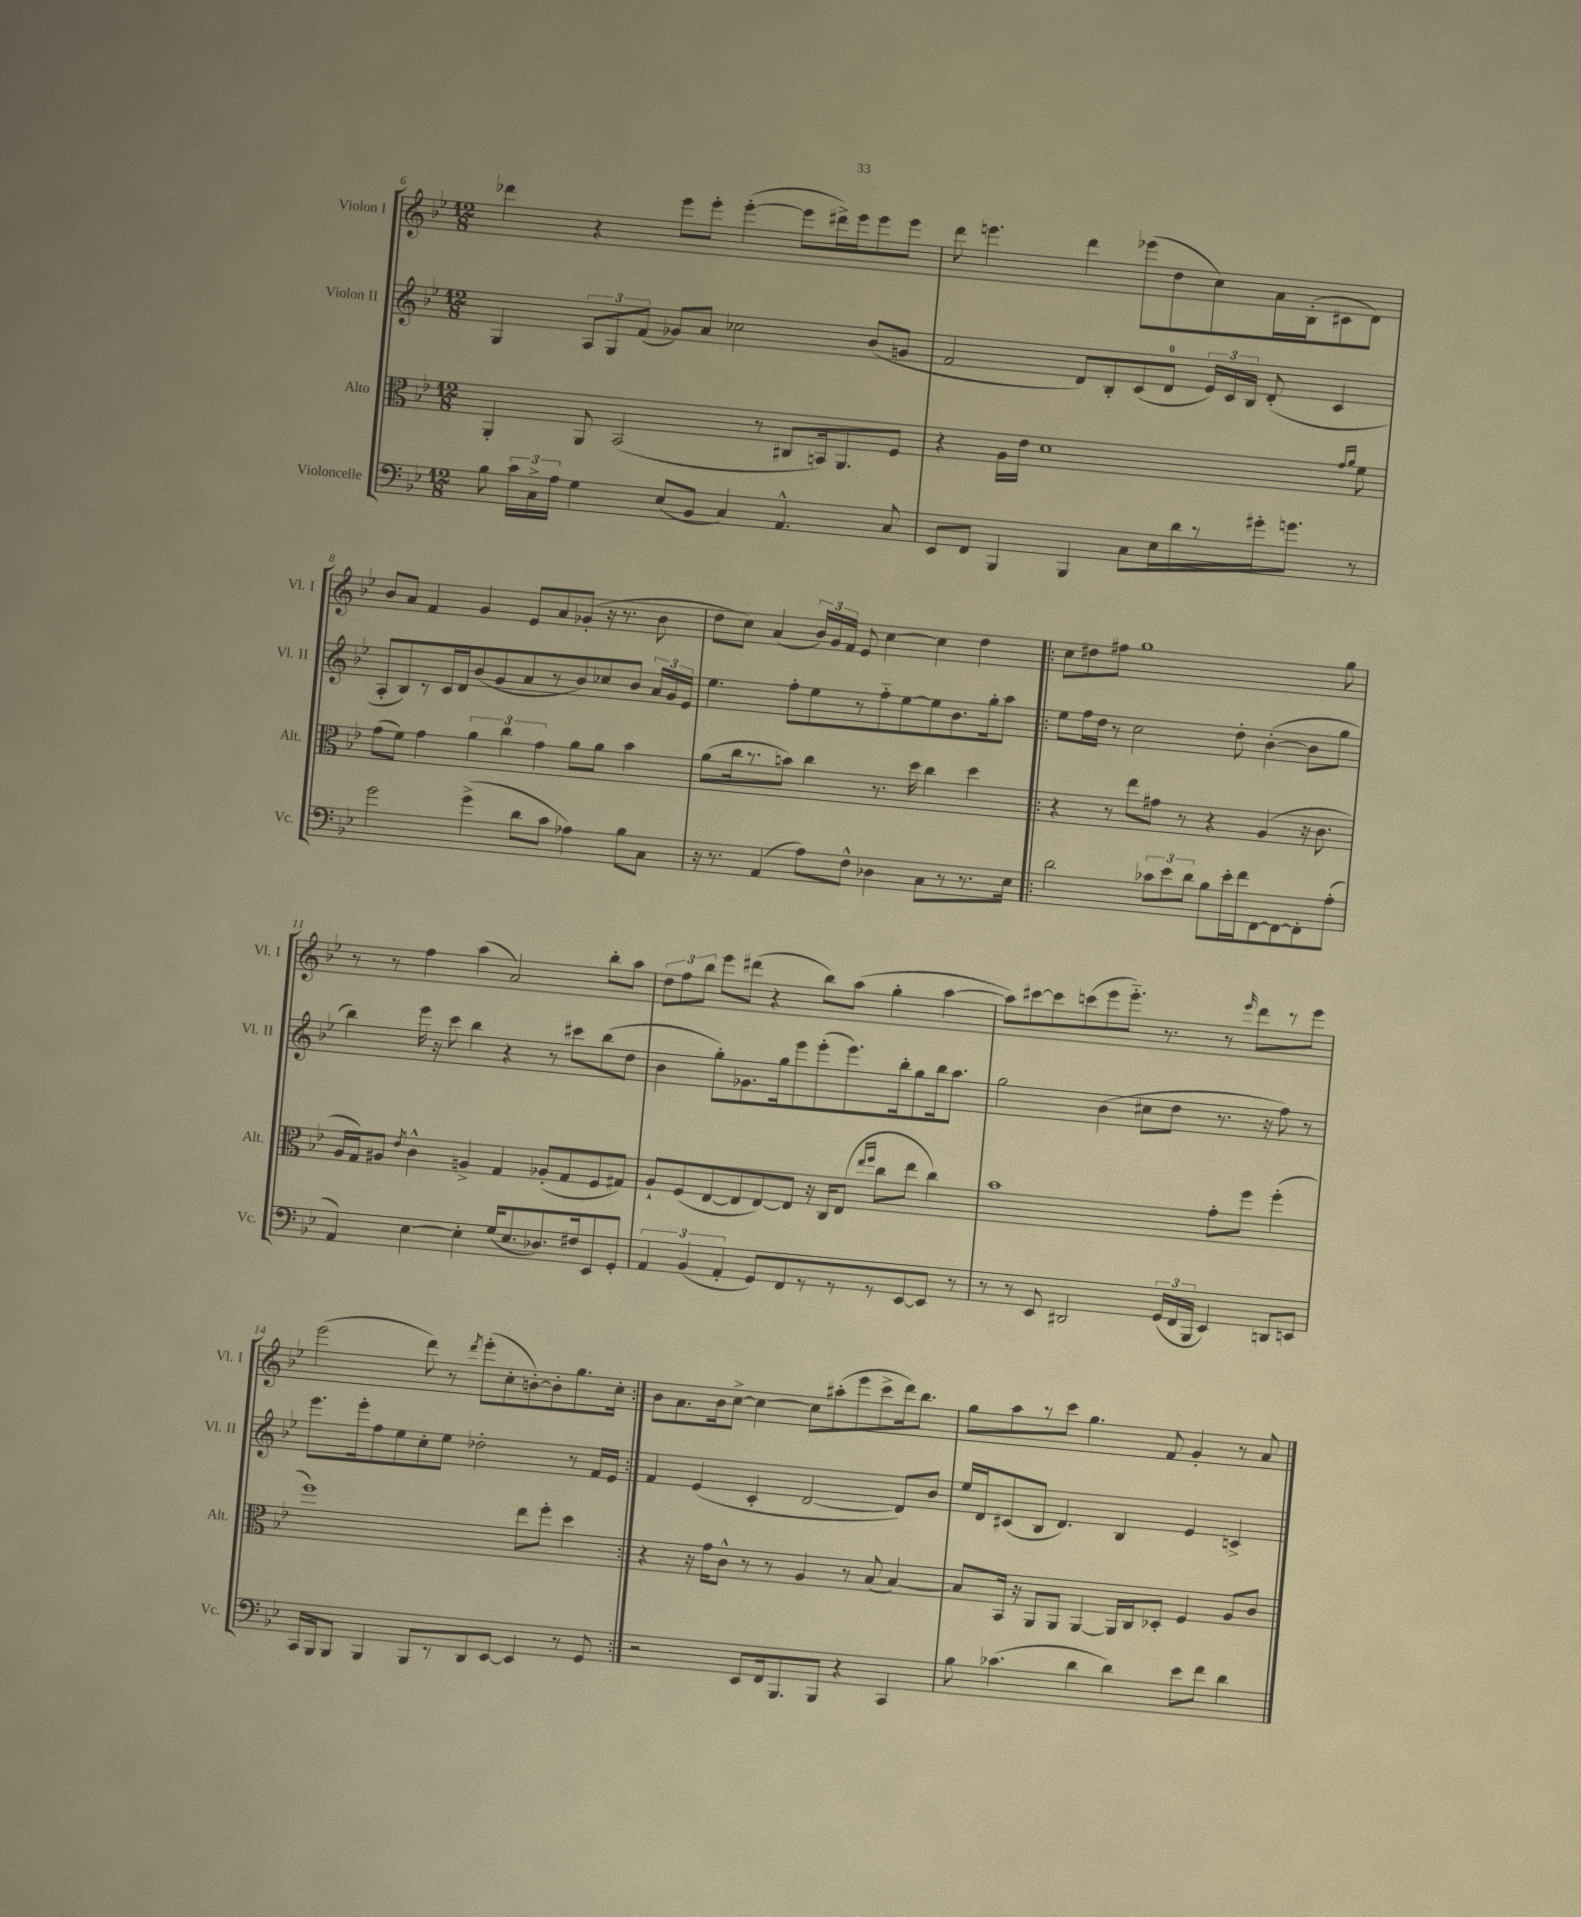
<<
\new StaffGroup <<
\new Staff = "s0" \with { instrumentName = "Violon I" shortInstrumentName = "Vl. I" } {
    \clef treble \key bes \major \numericTimeSignature \time 12/8
    \autoBeamOff des'''4 r4 ees'''8[ ees'''8]-. ees'''4~-.( ees'''8[ dis'''16->) ees'''16 ees'''8 ees'''8] |
    d'''8 e'''4. d'''4 ees'''8[( d''8 c''8) a'16 bes16-.( cis'8 d'8]) |
    bes'8[ a'8] f'4 g'4 ees'8[ a'8 ges'8]-.( r16 r8. bes'8 |
    d''8[ c''8]) a'4( \tuplet 3/2 { bes'16[) g'16 f'16] } ees'8 c''4~ c''4 d''4 |
    \repeat volta 2 { c''8[ dis''8 fis''8] g''1 g''8 |
    r8 r8 f''4 a''4( a'2) bes''8[-. a''8] |
    \tuplet 3/2 { d''8[ f''8 bes''8] } ees'''8[ dis'''8]( r4 bes''8[) a''8]( g''4-. a''4~ |
    a''8[) cis'''8~ cis'''8 c'''8( ees'''8 ees'''8.]-_) r8. r8 \grace { ees'''16 } d'''8[ r8 ees'''8] |
    ees'''2( d'''8) r8 \acciaccatura { d'''8 } ees'''8[-.( c''8-. b'8~-.) b'8-. g''8. c''16]-. | }
    bes'8[ a'8. bes'16 c''8]~-> c''4~ c''8[ ais''8-.( ees'''8 c'''8-> d'''16) bes''8.] |
    g''8[ a''8 r8 c'''8] g''4. f'8 g'4-. r8 a'8 \bar "|." |
}
\new Staff = "s1" \with { instrumentName = "Violon II" shortInstrumentName = "Vl. II" } {
    \clef treble \key bes \major \numericTimeSignature \time 12/8
    \autoBeamOff g4 \tuplet 3/2 { a8[ g8 f'8]( } ges'8[) a'8] ces''2 bes'8[( g'8] |
    f'2 d'8[) bes8-. c'8( d'8]-0 \tuplet 3/2 { ees'16[) c'16 bes16] } d'8-.( c'4 |
    a8[-. bes8) r8 c'16 d'16 bes'8( g'8 a'8 r8 bes'8) ces''8 bes'8] \tuplet 3/2 { a'16[ g'16 ees'16] } |
    ees''4. f''8[-. ees''8 r8 f''8-_ ees''8~ ees''8 bes'8. g''16-. a''8] |
    \repeat volta 2 { ees''8[ f''16 d''16] r8 c''2 d''8-. bes'4~-.( bes'8[ g''8] |
    bes''4) ees'''16 r16 c'''8 bes''4 r4 r8 cis'''8[ bes''8( d''8] |
    bes'4 g''8[-.) ges'8. g''16 ees'''8 ees'''8-.( ees'''8.) bes''16-. g''8 bes''16 a''8.] |
    g''2 bes'4( cis''8[ d''8] r8. r16 f''8) r8 |
    ees'''8.[ ees'''16-. f''8 ees''8 c''8-. ees''8] des''2-. r8 f'16[ ees'16] | }
    f'4 ees'4( c'4-. d'2~ d'8[) bes'8] |
    ees''16[ d'16 cis'8( bes8] d'4.) bes4 ees'4 c'4-> \bar "|." |
}
\new Staff = "s2" \with { instrumentName = "Alto" shortInstrumentName = "Alt." } {
    \clef alto \key bes \major \numericTimeSignature \time 12/8
    \autoBeamOff a,4-. a,8 bes,2( r8 cis8[ b,16) a,8. f8] |
    r4 a16[ ees'16] d'1 \grace { g'16[ a'16] } f'8 |
    g'8[( f'8]) g'4 \tuplet 3/2 { a'4 c''4 g'4 } a'8[ a'8] bes'4 |
    a'8[( c''16 r8. b'8]) c''4 r8. d''16 c''4 d''4 |
    \repeat volta 2 { r4 r8 ees''8[ gis'8] r8 r4 a4( r16 c'8. |
    a16[ g16) ais8] \acciaccatura { ees'8 } c'4-^ a4-> g4 aes8[-.( g8 f8 gis8]) |
    a8[-! f8( ees8~ ees8 ees8~) ees8] r16 c16[ ees8]( \grace { ees''16[ f''16] } c''8[ ees''8] c''4) |
    bes'1 g'8[-. f''8] f''4-.( |
    f''1) ees''8[ f''8]-. d''4 | }
    r4 r16 g'16[ c'8]-^ r8 r8 a4 r8 bes8( bes4~) |
    bes8[ bes,16] r16 a,8[ a,8] a,4~ a,16[ c16 des8]-. f4 a8[ c'8] \bar "|." |
}
\new Staff = "s3" \with { instrumentName = "Violoncelle" shortInstrumentName = "Vc." } {
    \clef bass \key bes \major \numericTimeSignature \time 12/8
    \autoBeamOff bes8 \tuplet 3/2 { c'16[ c16-> a16] } g4 ees8[( bes,8] c4) a,4.-^ c8 |
    ees,8[ f,8] bes,,4 bes,,4 c8[ ees16 d'16 r8 gis'16-. g'8.] r8 |
    g'2 g'4->( d'8[ c'8] aes4) bes8[ c8] |
    r16 r8. a,4( a8[) f8]-^ des4 c8[ r8 r8. ees16] |
    \repeat volta 2 { d'2 \tuplet 3/2 { ces'8[ ees'8 d'8] } bes8[ ees'16-. f'16 f,8~ f,8~ f,8-. a8]-.( |
    a,4) ees4~ ees4-. g16[( ees8. des8.) fis16 ees,8 g,8]-. |
    \tuplet 3/2 { a,4 bes,4( a,4-. } g,8[) f,8 r8 r8 r8 ees,8~ ees,8] r8 |
    r8 r8 ees,8 dis,2 \tuplet 3/2 { g,16[( f,16 bes,,16] } ees,4) d,8[ e,8] |
    c,16[ bes,,16 bes,,8] bes,,4 bes,,8[ r8 d,8 ees,8]~ ees,4 r8 g,8 | }
    r2 ees,8[ f,16 bes,,8. bes,,8] r4 c,4 |
    bes8 ces'4.( d'4 d'4) ees'8[ f'8] d'4 \bar "|." |
}
>>
>>
\layout { \context { \Score currentBarNumber = #6 } }
